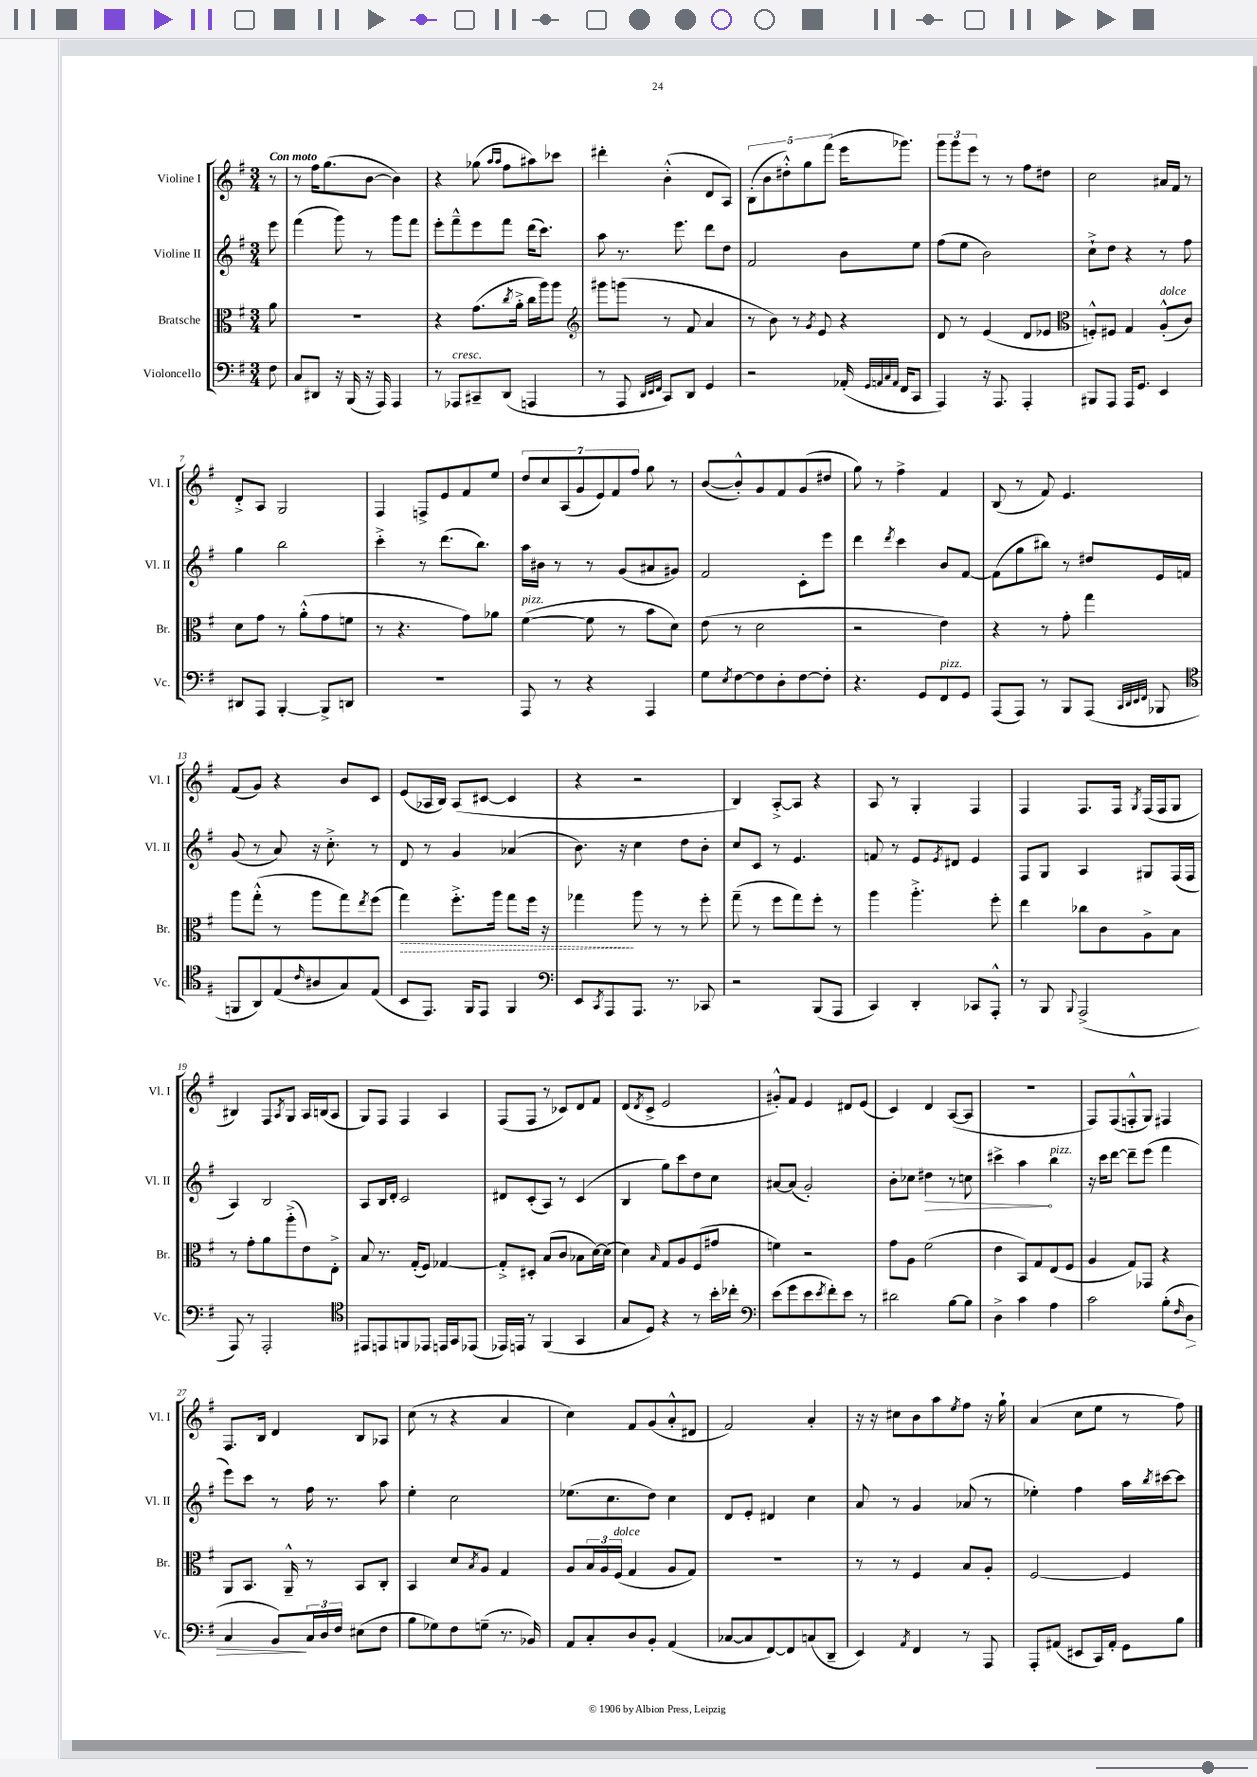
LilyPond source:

<<
\new StaffGroup <<
\new Staff = "s0" \with { instrumentName = "Violine I" shortInstrumentName = "Vl. I" } {
    \clef treble \key g \major \numericTimeSignature \time 3/4 \partial 8 \tempo "Con moto"
    r8 |
    r8 fis''16 g''8.( b'8~ b'4) |
    r4 ges''8( \grace { a''16 a''16 } fis''8 ais''8) ces'''8 |
    dis'''4-. b'4-.-^( d'8 a8) |
    \tuplet 5/4 { b8-.( b'8 dis''8-.-^) g''8 fis'''8( } e'''16 ges'''8.) |
    \tuplet 3/2 { g'''8 g'''8 e'''8 } r8 r8 fis''8 dis''8 |
    c''2 ais'16 fis'16 r8 |
    d'8-.-> a8 g2 |
    fis4 f8-> e'8 fis'8 e''8 |
    \tuplet 7/4 { d''8 c''8 a8( g'8 e'8) fis'8 fis''8 } g''8 r8 |
    b'8~( b'8-.-^) g'8 fis'8 g'8( dis''8 |
    g''8) r8 fis''4-> fis'4 |
    b8( r8 fis'8) e'4. |
    fis'8( g'8) r4 b'8 c'8 |
    e'8( aes16 b16) aes8( cis'8~ cis'4 |
    r4 r2 |
    b4) a8~-.-> a8 r4 |
    a8 r8 g4-. fis4 |
    fis4 fis8. fis16 \acciaccatura { g8 } fis16( fis16 g8 |
    bis4) fis8 \acciaccatura { a8 } g8 a16 b16( a8 |
    g8) fis8 fis4 a4 |
    fis8( fis8 r8 ces'8) d'8 fis'8 |
    d'8( \acciaccatura { d'8 } c'8-> e'2 |
    gis'8-.-^) fis'8 e'4 dis'8 e'8( |
    c'4) d'4 a8~( a8 |
    R2. |
    fis8) fis8( f8-.-^ g8) fis4 |
    fis8. b16 d'4 b8 aes8 |
    c''8( r8 r4 a'4 |
    c''4) fis'8 g'8( a'8-.-^ dis'8 |
    fis'2) a'4-. |
    r16 r16 cis''8 b'8 a''8 \acciaccatura { e''8 } fis''8 r16 g''16-! |
    a'4( c''8 e''8 r8 fis''8) \bar "|." |
}
\new Staff = "s1" \with { instrumentName = "Violine II" shortInstrumentName = "Vl. II" } {
    \clef treble \key g \major \numericTimeSignature \time 3/4 \partial 8
    e'''8 |
    fis'''4( g'''8) r8 g'''8 fis'''8 |
    e'''8-. fis'''8---^ e'''8 fis'''8 d'''16( c'''8.) |
    a''8 r8. e'''8. d'''8 d''8 |
    fis'2 b'8 e''8 |
    fis''8( e''8 b'2) |
    c''8-!-> d''8 r4 r8 fis''8 |
    g''4 b''2 |
    c'''4-.-> r8 d'''8.( b''8.) |
    a''16 bis'16 r8 r8 g'8( ais'8 gis'8) |
    fis'2 c'8-. e'''8 |
    d'''4 \acciaccatura { d'''8 } c'''4 b'8 fis'8~ |
    fis'8( g''8 bis''8) r8 dis''8 e'16 f'16 |
    g'8( r8 a'8) r16 c''8.-.-> r8 |
    d'8 r8 g'4 aes'4( |
    b'8.) r16 c''4 d''8 b'8-. |
    c''8 c'8 r8 e'4. |
    f'8 r8 e'8 \acciaccatura { e'8 } dis'8 e'4 |
    fis8 g8 a4 gis8 fis16( fis16 |
    a4) b2 |
    a8 b16 d'16-. c'2 |
    dis'8 c'8-.( a8) r8 c'4( |
    b4 g''8) c'''8 d''8 c''8 |
    ais'8~ ais'8( g'2-.) |
    b'8-. ces''8 \once \override Hairpin.circled-tip = ##t dis''4\> r8 c''8 |
    cis'''4-> a''4\! b''4^\markup { \italic "pizz." } |
    r16 c'''16 d'''8~ d'''8-- e'''8( fis'''4 |
    e'''8) c'''8 r8 fis''16 r8. a''8 |
    e''4-. c''2 |
    ees''8.( c''8. d''8) c''4 |
    d'8 e'8-. dis'4 c''4 |
    a'8 r8 g'4 aes'8( r8 |
    ees''4-.) fis''4 a''16 \acciaccatura { b''8 } cis'''16~ cis'''8 \bar "|." |
}
\new Staff = "s2" \with { instrumentName = "Bratsche" shortInstrumentName = "Br." } {
    \clef alto \key g \major \numericTimeSignature \time 3/4 \partial 8
    a'8 |
    R2. |
    r4 g'8.( \acciaccatura { c''8 } a'16-.-> c''16 a''16) a''8 |
    \clef treble gis'''8 g'''8( r8 fis'8 a'4 |
    r8 b'8) r8 \acciaccatura { g'8 } e'8 r4 |
    d'8 r8 e'4( d'8 ees'8 |
    \clef alto f8-.-^) fis8 g4 a8-.-^^\markup { \italic "dolce" }( c'8) |
    d'8 g'8 r8 a'8-.-^( g'8 f'8 |
    r8 r4. g'8) aes'8 |
    fis'4~^\markup { \italic "pizz." }( fis'8 r8 b'8 d'8) |
    e'8( r8 d'2 |
    r2 e'4) |
    r4 r8 g'8-. g''4 |
    a''8 g''8-.-^( r8 a''8 g''8) \acciaccatura { e''8 } fis''8( |
    \once \override Hairpin.style = #'dashed-line g''4\>) fis''8.-.-> a''16 g''8 fis''16 r16 |
    ges''4\! a''8 r8 r8 fis''8-. |
    g''8--( r8 fis''8 g''8) fis''8-. r8 |
    a''4 a''4.-.-> fis''8-. |
    e''4 ces''8 c'8 a8-> b8 |
    r8 g'8-. a'8 a''8-.->( e'8) e8-.-> |
    b8 r8. g16-.( fis8) ges4~ |
    ges8-.-> dis8-. b8( c'8 bes8 d'16~) d'16( |
    d'4) \grace { b16 } g8 a8 fis8( gis'8 |
    f'4) r2 |
    g'8 a8 fis'2( |
    e'4 b,8) g8 e8( fis8 |
    a4 g8) ges,8 r4 |
    a,8 b,8. a,16---^ r8 b,8 c8-. |
    b,4 d'8 \acciaccatura { b8 } a8 g4 |
    a8 \tuplet 3/2 { b16 a16 fis16^\markup { \italic "dolce" }( } g4 a8 g8) |
    R2. |
    r8 r8 fis4 b8 a8-. |
    fis2~ fis4 \bar "|." |
}
\new Staff = "s3" \with { instrumentName = "Violoncello" shortInstrumentName = "Vc." } {
    \clef bass \key g \major \numericTimeSignature \time 3/4 \partial 8
    fis8 |
    c8 dis,8 r16 b,,16( r16 a,,16) a,,4 |
    r8 aes,,8^\markup { \italic "cresc." } cis,8-- d,8( a,,4 |
    r8 a,,8 \grace { d,32 e,32 fis,32 } c,8) d,8 g,4 |
    r2 aes,16-.( \grace { g,32 a,32 c32 a,32 } fis,16 c,8 |
    a,,4) r16 a,,8. a,,4-. |
    bis,,8 a,,8 a,,16 g,8. e,4 |
    dis,8 a,,8 b,,4~-. b,,8-> d,8 |
    R2. |
    a,,8 r8 r4 a,,4 |
    g8 \acciaccatura { e8 } fis8~ fis8 d8-. fis8~ fis8-. |
    r4. g,8 fis,8^\markup { \italic "pizz." } g,8 |
    a,,8( a,,8) r8 b,,8 a,,8( \grace { c,32 d,32 e,32 fis,32 } bes,,8 |
    \clef tenor f,8 a,8) e8( \grace { c'16 } ais8 g8) e8( |
    b,8 e,8.) fis,16 e,8 fis,4 |
    \clef bass e,8 \acciaccatura { c,8 } a,,8 a,,8. r8. ces,8 |
    r2 b,,8( a,,8 |
    c,4) d,4-. ces,8 a,,8-.-^ |
    r8 b,,8 \appoggiatura { b,,8 } a,,2->( |
    a,,8) r8 a,,2-. |
    \clef tenor eis,8 e,8 f,8 ees,8 e,16 g,16 ees,8( |
    ees,16) e,16 r8 fis,4( g,4 |
    g8 d8) r4 r8 b'16-. ces''16-. |
    \clef bass e'8( g'8 e'8 \acciaccatura { e'8 } fis'8-.) e'8 r8 |
    dis'2 b8~ b8 |
    d4-> c'4 a4 |
    c'2 b8-.( \grace { fis16 } d8\> |
    c4 b,8\!) \tuplet 3/2 { c16 d16 fis16 } eis8( fis8 |
    b8 ges8) fis8 g8--( r8. bes,16) |
    a,8 c8-. d8 b,8-. a,4( |
    ces8~ ces8 fis,8~) fis,8 c8( d,8-- |
    e,4) \acciaccatura { a,8 } fis,4 r8 a,,8 |
    a,,8-. ais,8( eis,8 c,16) ais,16-. g,8 b8 \bar "|." |
}
>>
>>
